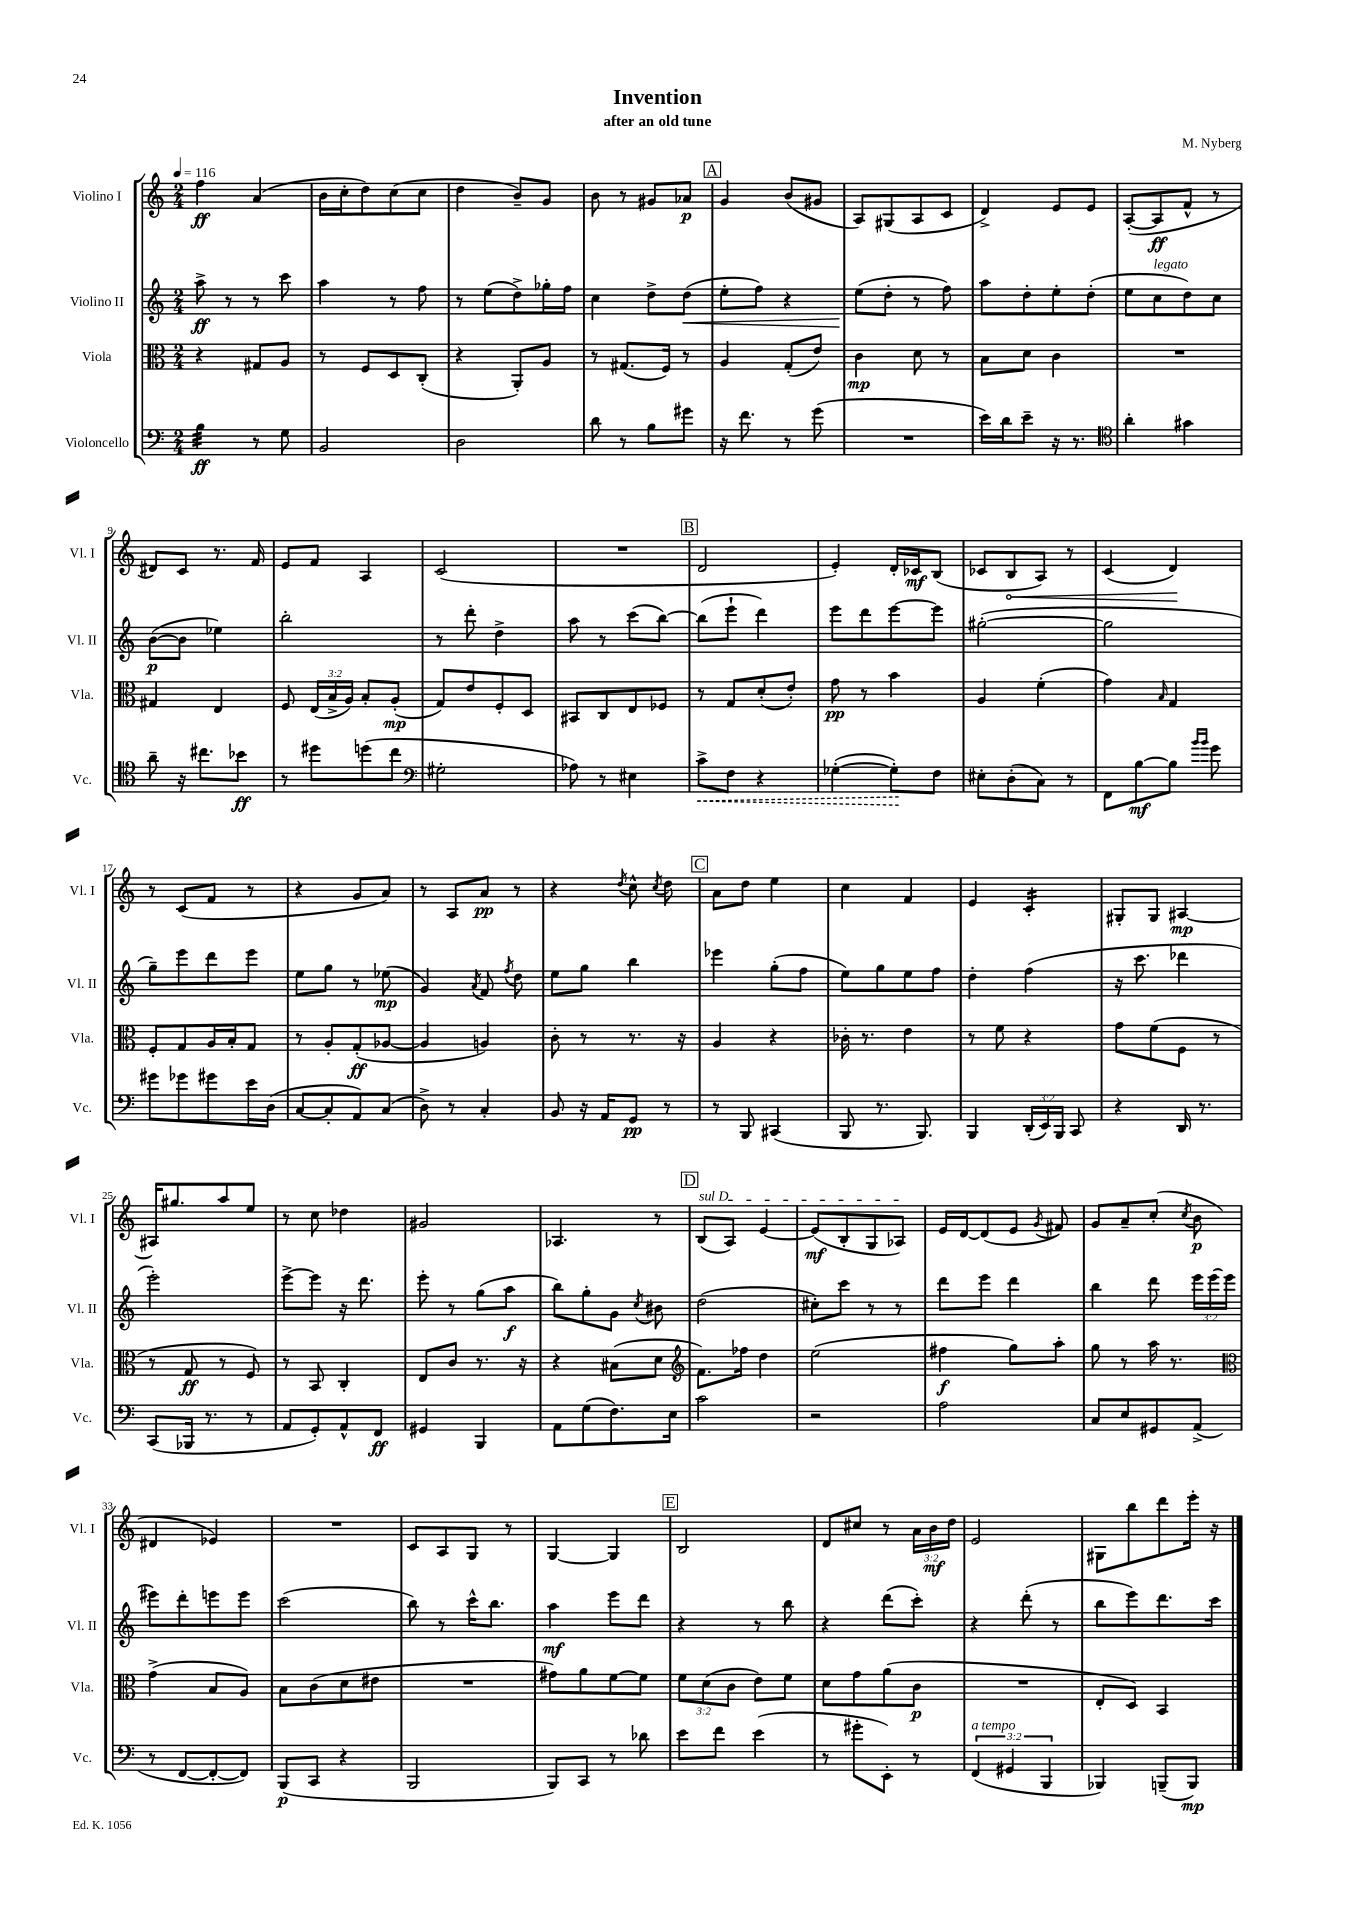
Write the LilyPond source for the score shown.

\header { title = "Invention" composer = "M. Nyberg" subtitle = "after an old tune" }
<<
\new StaffGroup <<
\new Staff = "s0" \with { instrumentName = "Violino I" shortInstrumentName = "Vl. I" } {
    \clef treble \key c \major \numericTimeSignature \time 2/4 \override Staff.TupletNumber.text = #tuplet-number::calc-fraction-text \tempo 4 = 116
    \autoBeamOff f''4\ff a'4( |
    b'16[ c''16-. d''8) c''8( c''8] |
    d''4 b'8[--) g'8] |
    b'8 r8 gis'8[ aes'8]\p |
    \mark \markup { \box "A" } g'4 b'8[( gis'8] |
    a8[) gis8( a8 c'8] |
    d'4->) e'8[ e'8] |
    a8[~-.( a8\ff f'8]-^ r8 |
    dis'8[) c'8] r8. f'16 |
    e'8[ f'8] a4 |
    c'2( |
    R2 |
    \mark \markup { \box "B" } d'2 |
    e'4-.) d'16[-. ces'16\mf b8]( |
    ces'8[ \once \override Hairpin.circled-tip = ##t b8\< a8]) r8 |
    c'4( d'4\!) |
    r8 c'8[( f'8] r8 |
    r4 g'8[ a'8]) |
    r8 a8[ a'8]\pp r8 |
    r4 \acciaccatura { d''8 } c''8-^ \acciaccatura { c''8 } d''8 |
    \mark \markup { \box "C" } a'8[ d''8] e''4 |
    c''4 f'4 |
    e'4 c'4:16-. |
    gis8[-. gis8] ais4~\mp |
    ais16[ gis''8. a''8 e''8] |
    r8 c''8 des''4 |
    gis'2 |
    aes4. r8 |
    \mark \markup { \box "D" } \once \override TextSpanner.bound-details.left.text = \markup { \italic "sul D" } b8[\startTextSpan( a8]) e'4~ |
    e'8[\mf( b8-. g8 aes8]\stopTextSpan) |
    e'16[ d'16~ d'8( e'8] \acciaccatura { g'8 } fis'8) |
    g'8[ a'8-- c''8]-.( \acciaccatura { c''8 } b'8\p |
    dis'4 ees'4) |
    R2 |
    c'8[ a8 g8] r8 |
    g4~ g4 |
    \mark \markup { \box "E" } b2 |
    d'8[ cis''8] r8 \tuplet 3/2 { a'16[ b'16\mf d''16] } |
    e'2 |
    gis8[ b''8 d'''8 e'''16]-. r16 \bar "|." |
}
\new Staff = "s1" \with { instrumentName = "Violino II" shortInstrumentName = "Vl. II" } {
    \clef treble \key c \major \numericTimeSignature \time 2/4 \override Staff.TupletNumber.text = #tuplet-number::calc-fraction-text
    \autoBeamOff a''8->\ff r8 r8 c'''8 |
    a''4 r8 f''8 |
    r8 e''8[( d''8->) ges''16-. f''16] |
    c''4 d''8[-> d''8]\<( |
    \mark \markup { \box "A" } e''8[-. f''8]) r4 |
    e''8[\!( d''8]-. r8 f''8) |
    a''8[ d''8-. e''8-. d''8]-.( |
    e''8[ c''8^\markup { \italic "legato" } d''8) c''8] |
    b'8[~\p( b'8] ees''4) |
    b''2-. |
    r8 d'''8-. d''4-> |
    a''8 r8 c'''8[( b''8]~) |
    \mark \markup { \box "B" } b''8[( e'''8]-! d'''4) |
    e'''8[ d'''8 e'''8~ e'''8] |
    gis''2~-.( |
    gis''2 |
    g''8[--) e'''8 d'''8 e'''8] |
    e''8[ g''8] r8 ees''8\mp( |
    g'4) \acciaccatura { a'8 } f'8 \acciaccatura { f''8 } d''8 |
    e''8[ g''8] b''4 |
    \mark \markup { \box "C" } ees'''4 g''8[-.( f''8] |
    e''8[) g''8 e''8 f''8] |
    d''4-. f''4( |
    r16 c'''8. des'''4 |
    e'''2-.) |
    e'''8[~-> e'''8] r16 d'''8. |
    e'''8-. r8 g''8[( a''8]\f |
    b''8[) g''8-. g'8] \acciaccatura { c''8 } bis'8 |
    \mark \markup { \box "D" } d''2( |
    cis''8[-.) c'''8] r8 r8 |
    d'''8[ e'''8] d'''4 |
    b''4 d'''8 \tuplet 3/2 { e'''16[ e'''16( e'''16] } |
    eis'''8[) d'''8-. e'''8 e'''8] |
    c'''2( |
    b''8) r8 c'''16[-^ b''8.] |
    a''4\mf e'''8[ d'''8] |
    \mark \markup { \box "E" } r4 r8 b''8 |
    r4 d'''8[( c'''8]-.) |
    r4 d'''8-.( r8 |
    b''8[ e'''8) d'''8. c'''16] \bar "|." |
}
\new Staff = "s2" \with { instrumentName = "Viola" shortInstrumentName = "Vla." } {
    \clef alto \key c \major \numericTimeSignature \time 2/4 \override Staff.TupletNumber.text = #tuplet-number::calc-fraction-text
    \autoBeamOff r4 gis8[ a8] |
    r8 f8[ d8 c8]-.( |
    r4 a,8[-.) a8] |
    r8 gis8.[( f16]) r8 |
    \mark \markup { \box "A" } a4 g8[-.( e'8]) |
    c'4\mp d'8 r8 |
    b8[ d'8] c'4 |
    R2 |
    gis4 e4 |
    f8 \tuplet 3/2 { e16[( b16-> a16]) } b8[-. a8]-.\mp( |
    g8[) e'8 f8-. d8] |
    bis,8[ c8 e8 fes8] |
    \mark \markup { \box "B" } r8 g8[ d'8-.( e'8]-.) |
    g'8\pp r8 b'4 |
    a4 f'4-.( |
    g'4) \grace { b16 } g4 |
    f8[-. g8 a16 b16-. g8] |
    r8 a8[-. g8-.\ff( aes8]~ |
    aes4 a4) |
    c'8-. r8 r8. r16 |
    \mark \markup { \box "C" } a4 r4 |
    ces'16-. r8. e'4 |
    r8 f'8 r4 |
    g'8[ f'8( f8] r8 |
    r8 g8\ff r8 f8) |
    r8 b,8 c4-. |
    e8[ c'8] r8. r16 |
    r4 bis8[( d'8] |
    \mark \markup { \box "D" } \clef treble f'8.[) fes''16] d''4 |
    e''2( |
    fis''4\f g''8[) a''8]-. |
    g''8 r8 a''16 r8. |
    \clef alto g'4->( b8[ a8]) |
    b8[ c'8( d'8 eis'8] |
    R2 |
    gis'8[) a'8 f'8~ f'8] |
    \mark \markup { \box "E" } \tuplet 3/2 { f'8[ d'8( c'8] } e'8[) f'8] |
    d'8[ g'8 a'8( c'8]\p |
    R2 |
    e8[-. d8]) b,4 \bar "|." |
}
\new Staff = "s3" \with { instrumentName = "Violoncello" shortInstrumentName = "Vc." } {
    \clef bass \key c \major \numericTimeSignature \time 2/4 \override Staff.TupletNumber.text = #tuplet-number::calc-fraction-text
    \autoBeamOff b4:32\ff r8 g8 |
    b,2 |
    d2 |
    d'8 r8 b8[ gis'8] |
    \mark \markup { \box "A" } r16 f'8. r8 g'8( |
    R2 |
    e'16[) d'16 e'8]-- r16 r8. |
    \clef tenor a'4-. gis'4 |
    a'8-- r16 cis''8.[ bes'8]\ff |
    r8 dis''8[ d''8( c''8] |
    \clef bass gis2-. |
    aes8) r8 eis4 |
    \mark \markup { \box "B" } \once \override Hairpin.style = #'dashed-line c'8[->\< f8] r4 |
    ges4~-.( ges8[-.\!) f8] |
    eis8[-. d8-.( c8]) r8 |
    f,8[ b8~\mf b8] \grace { b'16[ b'16] } g'8 |
    gis'8[ ges'8 gis'8 e'16 d16]( |
    c8[~ c8-. a,8) c8]( |
    d8->) r8 c4-. |
    b,8 r16 a,16[ g,8]\pp r8 |
    \mark \markup { \box "C" } r8 b,,8 cis,4( |
    b,,8 r8. b,,8.) |
    b,,4 \tuplet 3/2 { d,16[-.( e,16) b,,16] } c,8 |
    r4 d,16 r8. |
    c,8[( bes,,16] r8. r8 |
    a,8[ g,8-.) a,8-^ f,8]\ff |
    gis,4 b,,4 |
    a,8[ g8( f8.) e16] |
    \mark \markup { \box "D" } c'2 |
    r2 |
    a2 |
    c8[ e8 gis,8 a,8]->( |
    r8 f,8[~ f,8~-. f,8]) |
    b,,8[\p( c,8] r4 |
    b,,2 |
    b,,8[) c,8] r8 des'8 |
    \mark \markup { \box "E" } e'8[ f'8] e'4( |
    r8 gis'8[-. e,8]-.) r8 |
    \tuplet 3/2 { f,4^\markup { \italic "a tempo" }( gis,4 b,,4 } |
    bes,,4) b,,8[--( b,,8]\mp) \bar "|." |
}
>>
>>
